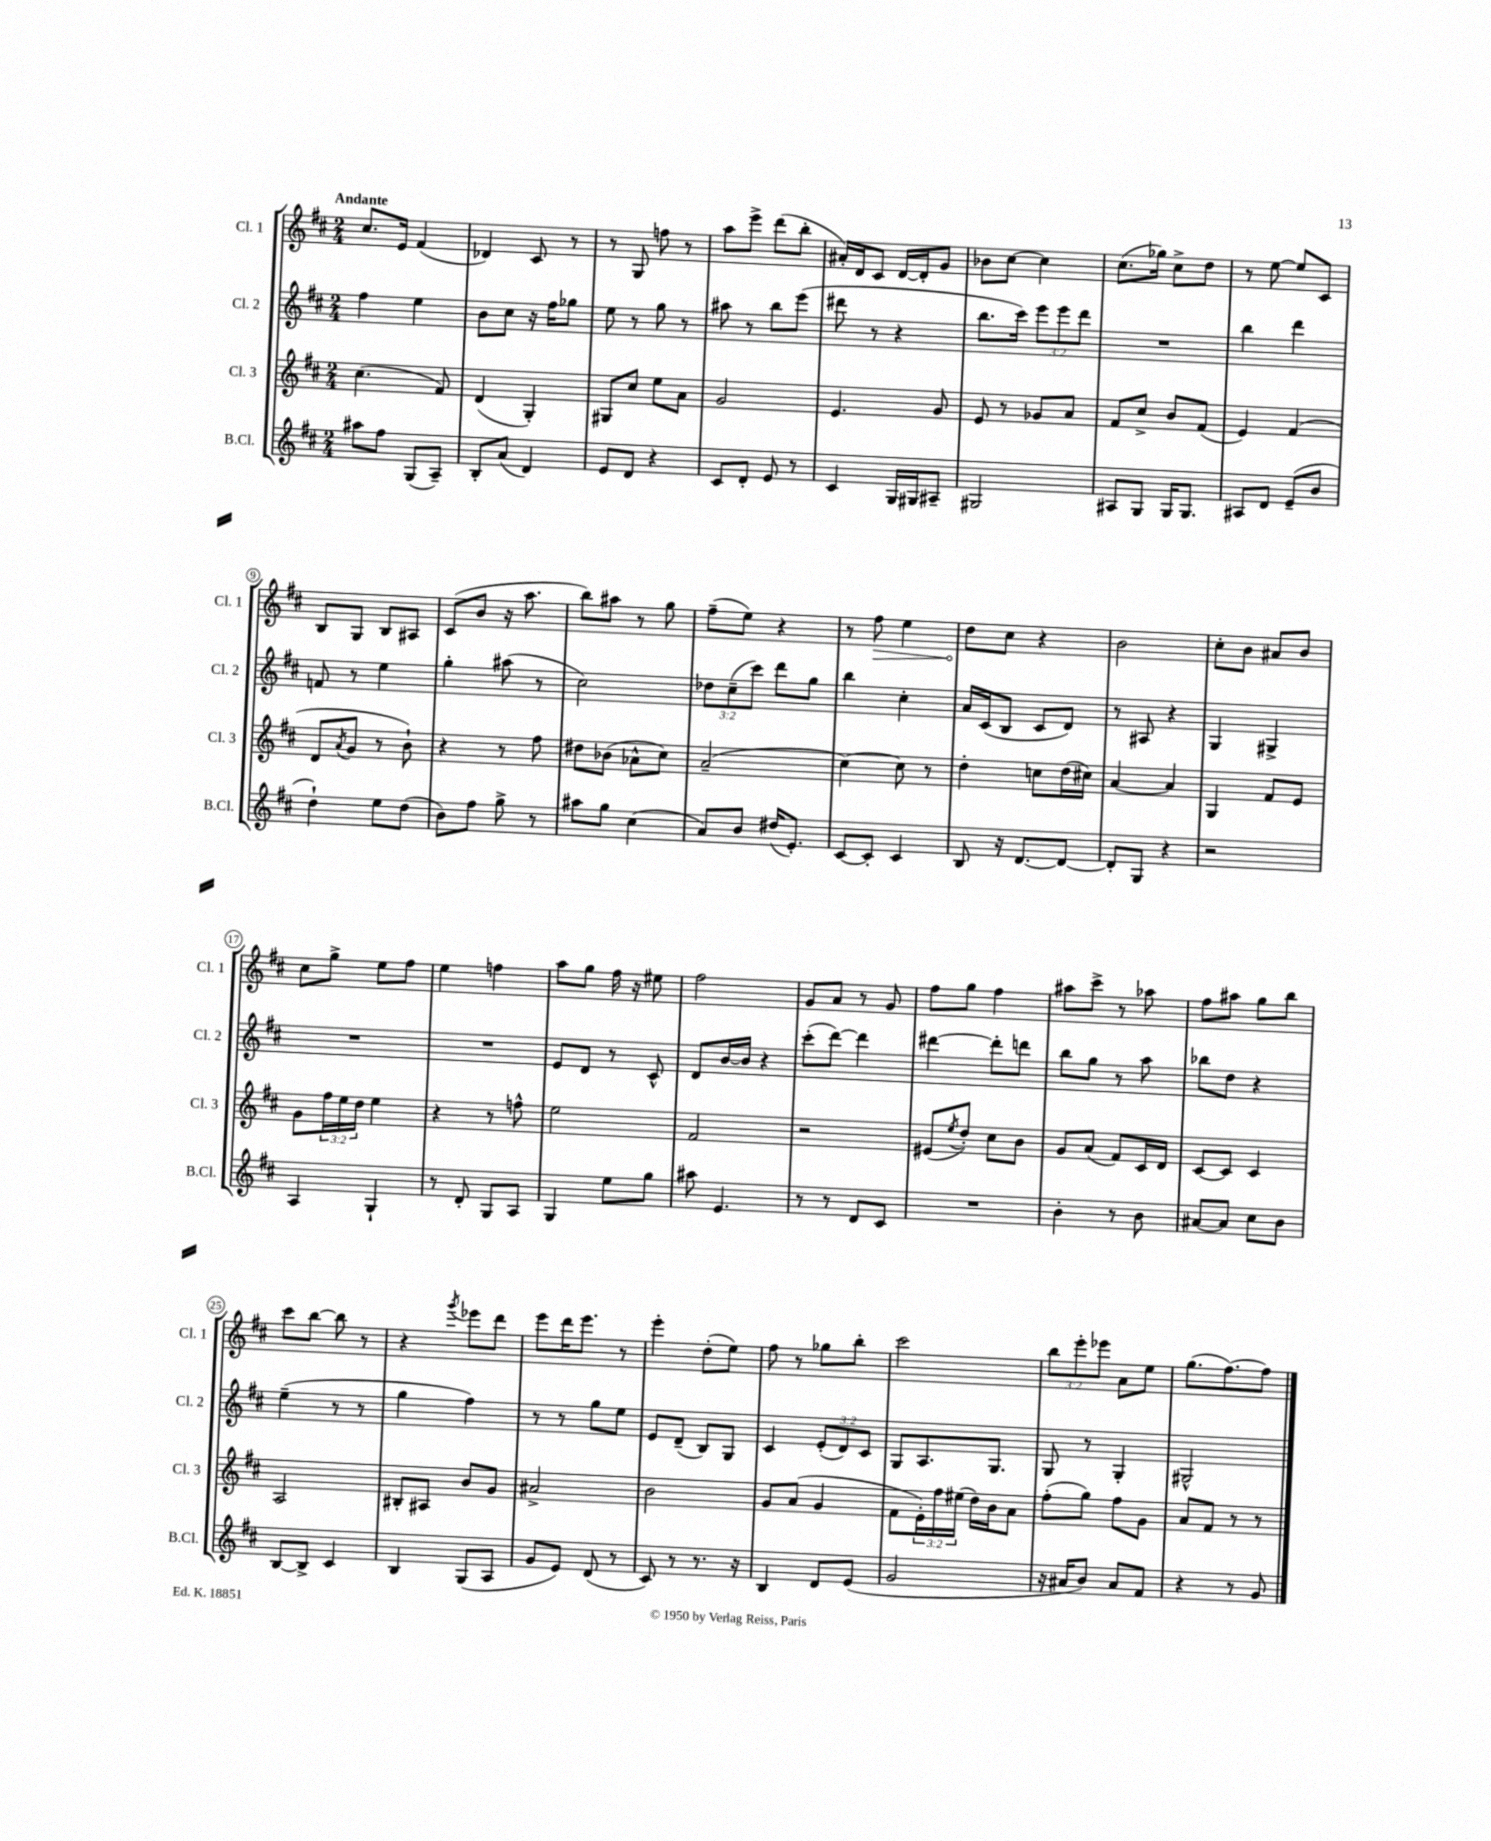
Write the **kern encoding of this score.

**kern	**kern	**kern	**kern
*staff4	*staff3	*staff2	*staff1
*clefG2	*clefG2	*clefG2	*clefG2
*k[f#c#]	*k[f#c#]	*k[f#c#]	*k[f#c#]
*M2/4	*M2/4	*M2/4	*M2/4
8aa#	(4.cc#	4ff#	8.cc#
8ff#	.	.	.
.	.	.	16e
(8G	.	4ee	(4f#
8A~)	8f#)	.	.
=	=	=	=
8B'	(4d	8b	4d-)
(8a	.	8cc#	.
4d)	4G')	16r	8c#
.	.	16ff#	.
.	.	8gg-	8r
=	=	=	=
8e	8G#	8ee	8r
8d	8cc#	8r	8G
4r	8ee	8gg	8ff
.	8a	8r	8r
=	=	=	=
8c#	2g	8aa#	8aa
8d'	.	8r	8eee^
8e	.	8bb	(8ddd
8r	.	(8eee	8bb'
=	=	=	=
4c#	4.e	8ddd#	16a#')
.	.	.	16d
.	.	8r	8c#
16G	.	4r	[16d
16G#	.	.	16d']
8A#~	8g	.	8g
=	=	=	=
2G#	8e	8.bb	8b-
.	8r	.	[8cc#
.	.	16ccc#)	.
.	8g-	12eee	4cc#]
.	.	12eee	.
.	8a	.	.
.	.	12ddd	.
=	=	=	=
8A#	8f#	2r	(8.cc#
8G	8cc#^	.	.
.	.	.	16gg-)
16G	8b	.	8cc#^
8.G	.	.	.
.	(8f#	.	8dd
=	=	=	=
8A#	4e)	4bb	8r
8d	.	.	[8ee
(8e~	(4f#	4ddd	8ee]
8b	.	.	8c#
=	=	=	=
4dd`)	8d	8f	8B
.	8qa	.	.
.	8g	8r	8G
8ee	8r	4ee	8B
(8dd	8b`)	.	8A#
=	=	=	=
8b)	4r	4gg'	(8c#
8ff#	.	.	8b
8gg^	8r	(8aa#	16r
.	.	.	8.aa
8r	8ff#	8r	.
=	=	=	=
8aa#	8dd#	2cc#)	8bb)
8gg	(8b-	.	8aa#
(4cc#	8a-^^	.	8r
.	8cc#)	.	8gg
=	=	=	=
8a)	(2a~	12dd-	(8ff#~
.	.	(12cc#~	.
8b	.	.	8ee)
.	.	12ccc#)	.
(16dd#	.	8ddd	4r
8.e')	.	.	.
.	.	8gg	.
=	=	=	=
[8c#	[4cc#)	4bb	8r
8c#']	.	.	8ff#
4c#	8cc#]	4cc#'	4ee
.	8r	.	.
=	=	=	=
8B	4dd'	16a	8dd
.	.	(16c#	.
16r	.	8B	8cc#
[8.d	.	.	.
.	8cc	8c#	4r
8d_	(16dd	8d)	.
.	16cc#)	.	.
=	=	=	=
8d']	[4a	8r	2b
8G	.	8A#	.
4r	4a]	4r	.
=	=	=	=
2r	4G	4G	8cc#'
.	.	.	8b
.	8f#	4G#^	8a#
.	8e	.	8b
=	=	=	=
4A	8g	2r	8cc#
.	24ff#	.	8gg^
.	24ee	.	.
.	24dd	.	.
4G`	4ee	.	8ee
.	.	.	8ff#
=	=	=	=
8r	4r	2r	4ee
8d'	.	.	.
8G	8r	.	4ff
8A	8ff^^	.	.
=	=	=	=
4G	2ee	8e	8aa
.	.	8d	8gg
8ee	.	8r	16ff#
.	.	.	16r
8gg	.	8c#^^	8ee#
=	=	=	=
8aa#	2f#	8d	2ff#
4.e	.	[16b	.
.	.	16b]	.
.	.	4r	.
=	=	=	=
8r	2r	(8ccc#'	8g
8r	.	[8ddd)	8a
8d	.	4ddd]	8r
8c#	.	.	8g
=	=	=	=
2r	(8e#	[4ddd#	8ff#
.	8qee	.	.
.	8dd')	.	8gg
.	8cc#	8ddd#']	4ff#
.	8b	8ddd	.
=	=	=	=
4b'	8g	8bb	8aa#
.	(8a	8gg	8ccc#^
8r	8f#)	8r	8r
8b	16c#	8aa	8aa-
.	16d	.	.
=	=	=	=
[8a#	[8c#	8bb-	8ff#
8a#]	8c#]	8dd	8aa#
8cc#	4c#	4r	8gg
8b	.	.	8bb
=	=	=	=
[8B	2A	(4ee~	8ccc#
8B^]	.	.	[8bb
4c#	.	8r	8bb]
.	.	8r	8r
=	=	=	=
4B	8B#'	4gg	4r
.	8A#	.	.
.	.	.	8qggg
(8G	8b	4ff#)	8eee-
8A	8g	.	8ddd
=	=	=	=
8g	2a#^	8r	8eee
8e)	.	8r	16ddd
.	.	.	8.eee
(8d	.	8gg	.
8r	.	8ee	8r
=	=	=	=
8c#)	2b	8e	4eee'
8r	.	(8d~	.
8.r	.	8B)	(8dd'
.	.	8G	8ee)
16r	.	.	.
=	=	=	=
4B	8g	4c#	8ff#
.	(8a	.	8r
8d	4g	(12e'	8gg-
.	.	12d)	.
(8e	.	.	8bb'
.	.	12c#	.
=	=	=	=
2g	8f#	8G	2ccc#
.	24e')	8.A	.
.	24ff#	.	.
.	(24ee#	.	.
.	16dd)	.	.
.	16b	8.G	.
.	8a	.	.
=	=	=	=
16r	(8ff#'	8G	12bb
16a#	.	.	.
.	.	.	12eee'
8b)	8gg)	8r	.
.	.	.	12eee-
8a#	8ff#	4G'	8a
8f#	8g	.	8ee
=	=	=	=
4r	8a	2G#^^	(8.gg
.	8f#	.	.
.	.	.	[8.ff#)
8r	8r	.	.
8g	8r	.	8ff#]
==	==	==	==
*-	*-	*-	*-
